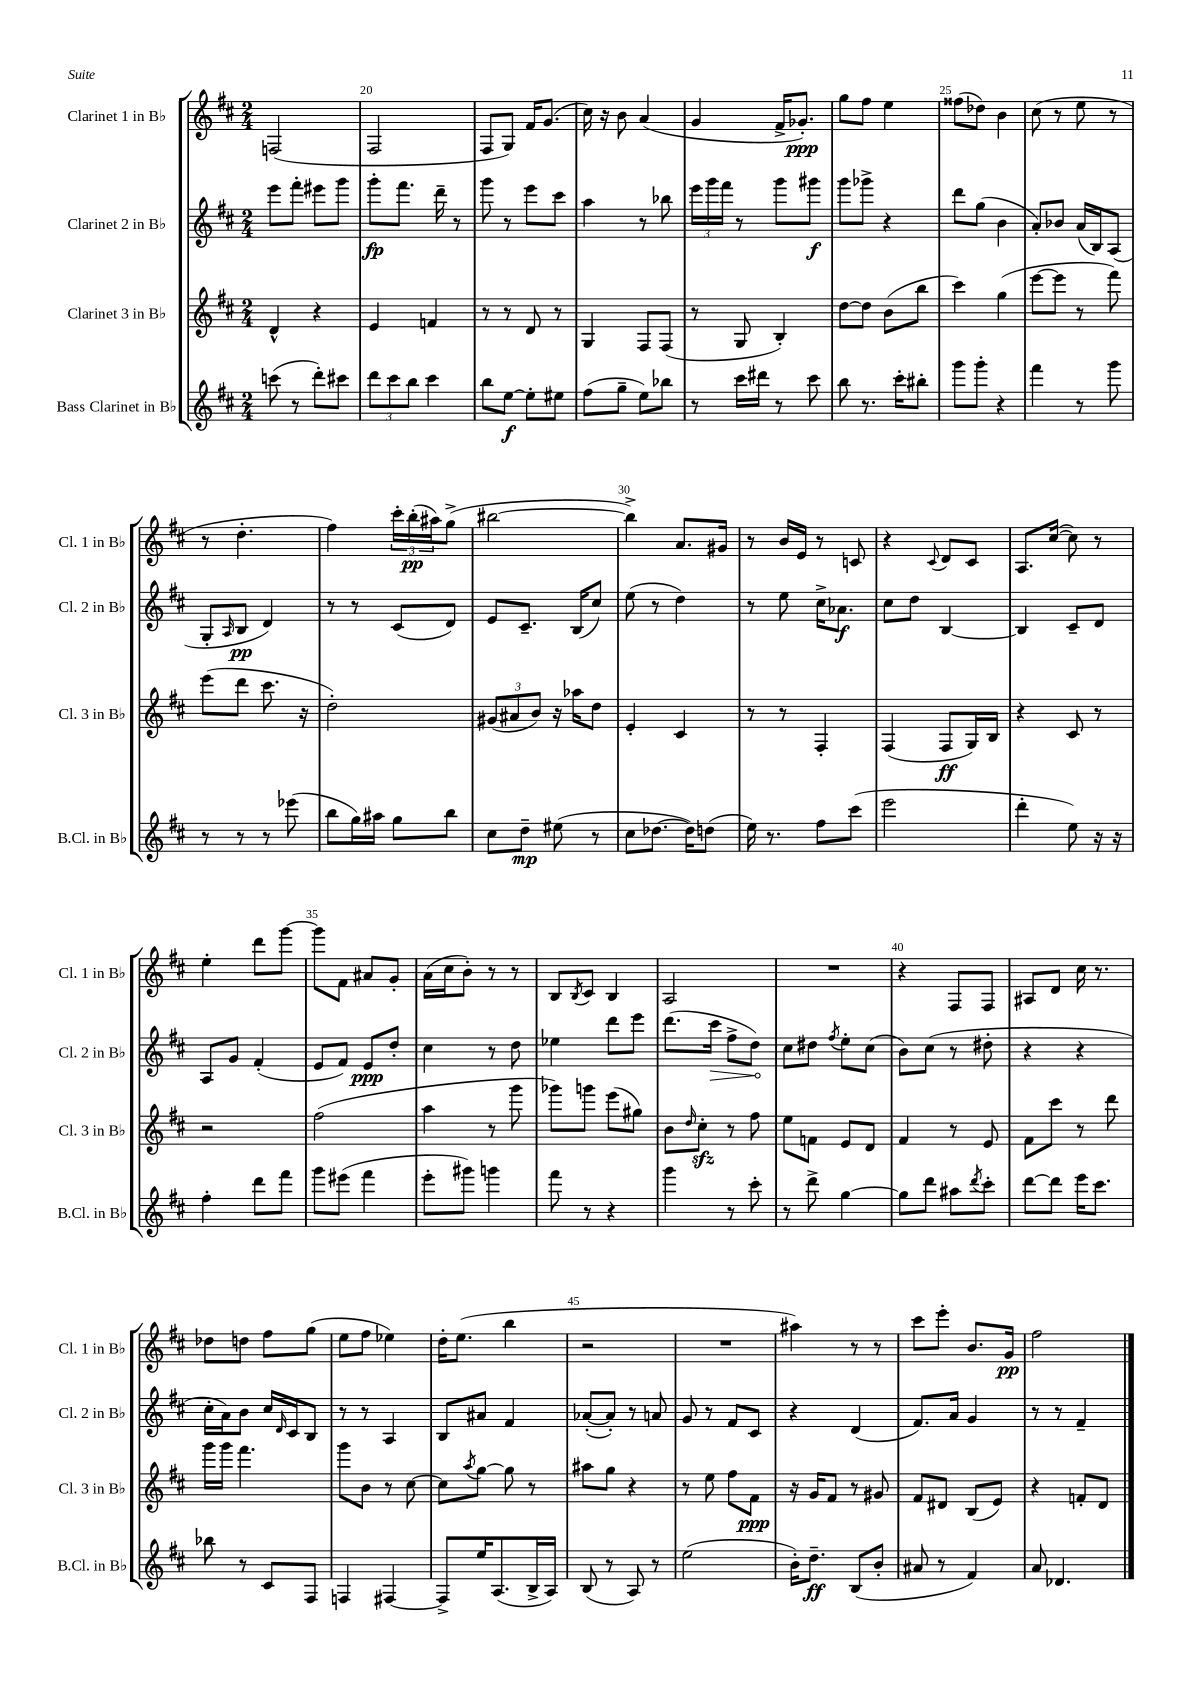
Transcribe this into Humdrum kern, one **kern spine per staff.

**kern	**kern	**kern	**kern
*staff4	*staff3	*staff2	*staff1
*clefG2	*clefG2	*clefG2	*clefG2
*k[f#c#]	*k[f#c#]	*k[f#c#]	*k[f#c#]
*M2/4	*M2/4	*M2/4	*M2/4
(8ccc	4d^^	8eee	(2F
8r	.	8fff#'	.
8ddd')	4r	8eee#	.
8ccc#	.	8ggg	.
=	=	=	=
12ddd	4e	8ggg'	2F#
12ccc#	.	.	.
.	.	8.fff#	.
12bb	.	.	.
4ccc#	4f	.	.
.	.	16ddd~	.
.	.	8r	.
=	=	=	=
8bb	8r	8ggg	8F#
[8ee	8r	8r	8G)
8ee']	8d	8eee	16f#
.	.	.	(8.g
8ee#	8r	8ccc#	.
=	=	=	=
(8ff#	4G	4aa	16cc#)
.	.	.	16r
8gg~	.	.	8b
8ee)	8F#	8r	(4a
8bb-	(8F#	8bb-	.
=	=	=	=
8r	8r	24eee	4g
.	.	24ggg	.
.	.	24fff#	.
16ccc#	8G	8r	.
16ddd#	.	.	.
8r	4B')	8ggg	16f#^
.	.	.	8.g-')
8ccc#	.	8ggg#	.
=	=	=	=
8bb	[8dd	8ggg	8gg
8.r	8dd]	8ggg-^	8ff#
.	(8b	4r	4ee
16ccc#'	.	.	.
8bb#'	8bb	.	.
=	=	=	=
8ggg	4ccc#)	8ddd	(8ff##
8ggg'	.	(8gg	8dd-)
4r	(4gg	4b	4b
=	=	=	=
4fff#	[8eee	8a')	(8cc#
.	8eee]	8b-	8r
8r	8r	(16a	8ee
.	.	16B)	.
8ggg	8fff#)	(8A	8r
=	=	=	=
8r	(8eee	8G'	8r
.	.	16qqA	.
8r	8ddd	8B	4.dd'
8r	8.ccc#	4d)	.
(8eee-	.	.	.
.	16r	.	.
=	=	=	=
8bb	2dd')	8r	4ff#)
16gg)	.	8r	.
16aa#	.	.	.
8gg	.	(8c#	24ccc#'
.	.	.	(24bb'
.	.	.	24aa#)
8bb	.	8d)	(8gg^
=	=	=	=
8cc#	(12g#	8e	[2bb#
.	12a#	.	.
8dd~	.	8.c#~	.
.	12b)	.	.
(8ee#	16r	.	.
.	16aa-	(16B	.
8r	8dd	8cc#)	.
=	=	=	=
8cc#	4e'	(8ee	4bb#^])
[8.dd-	.	8r	.
.	4c#	4dd)	8.a
16dd-])	.	.	.
(8dd	.	.	.
.	.	.	16g#
=	=	=	=
16ee)	8r	8r	8r
8.r	.	.	.
.	8r	8ee	16b
.	.	.	16e
8ff#	4F#'	16cc#^	8r
.	.	8.a-	.
(8ccc#	.	.	8c
=	=	=	=
2eee	(4F#	8cc#	4r
.	.	8dd	.
.	.	.	8qqc#
.	8F#	[4B	8d
.	16G)	.	8c#
.	16B	.	.
=	=	=	=
4ddd'	4r	4B]	8.A
.	.	.	([16cc#
8ee)	8c#	8c#~	8cc#])
16r	8r	8d	8r
16r	.	.	.
=	=	=	=
4ff#'	2r	8A	4ee'
.	.	8g	.
8ddd	.	(4f#'	8ddd
8fff#	.	.	[8ggg
=	=	=	=
8ggg	(2ff#	8e	8ggg]
(8eee#	.	8f#)	8f#
4fff#	.	8e	8a#
.	.	8dd'	8g'
=	=	=	=
8eee'	4aa	4cc#	(16a
.	.	.	16cc#
8ggg#)	.	.	8b')
4ggg	8r	8r	8r
.	8ggg	8dd	8r
=	=	=	=
8fff#	8ggg-)	4ee-	8B
.	.	.	8qB
8r	8ggg	.	8c#
4r	(8eee	8ddd	4B
.	8gg#)	8eee	.
=	=	=	=
4ggg	8b	(8.ddd	2A
.	16qqdd	.	.
.	8cc#'	.	.
.	.	16ccc#	.
8r	8r	8ff#^	.
8ccc#'	8ff#	8dd)	.
=	=	=	=
8r	8ee	8cc#	2r
8ddd^	8f	8dd#	.
.	.	8qff#	.
[4gg	8e	8ee'	.
.	8d	(8cc#	.
=	=	=	=
8gg]	4f#	8b)	4r
8ddd	.	(8cc#	.
8aa#	8r	8r	8F#
8qddd	.	.	.
8ccc#'	8e	8dd#'	8F#
=	=	=	=
[8ddd	8f#	4r	8A#
8ddd]	8ccc#	.	8d
16eee	8r	4r	16cc#
8.ccc#	.	.	8.r
.	8ddd	.	.
=	=	=	=
8bb-	16ggg	16cc#'	8dd-
.	16ggg	16a)	.
8r	4.fff#	8b	8dd
8c#	.	16cc#	8ff#
.	.	16qqd	.
.	.	16c#	.
8F#	.	8B	(8gg
=	=	=	=
4F	8ggg	8r	8ee
.	8b	8r	8ff#
[4F#	8r	4A	4ee-)
.	[8cc#	.	.
=	=	=	=
8F#^]	8cc#]	8B	16dd'
.	.	.	(8.ee
.	8qaa	.	.
16ee	[8gg	8a#	.
(8.A	.	.	.
.	8gg]	4f#	4bb
16B^	8r	.	.
16A)	.	.	.
=	=	=	=
(8B	8aa#	([8a-'	2r
8r	8gg	8a-'])	.
8A)	4r	8r	.
8r	.	8a	.
=	=	=	=
(2ee	8r	8g	2r
.	8ee	8r	.
.	8ff#	8f#	.
.	8f#	8c#	.
=	=	=	=
16b')	16r	4r	4aa#)
8.dd~	16g	.	.
.	8f#	.	.
(8B	8r	(4d	8r
8b'	8g#	.	8r
=	=	=	=
8a#	8f#	8.f#)	8ccc#
8r	8d#	.	8eee'
.	.	16a	.
4f#)	(8B	4g	8.b
.	8e)	.	.
.	.	.	16g
=	=	=	=
8a	4r	8r	2ff#
4.d-	.	8r	.
.	8f'	4f#~	.
.	8d	.	.
==	==	==	==
*-	*-	*-	*-
